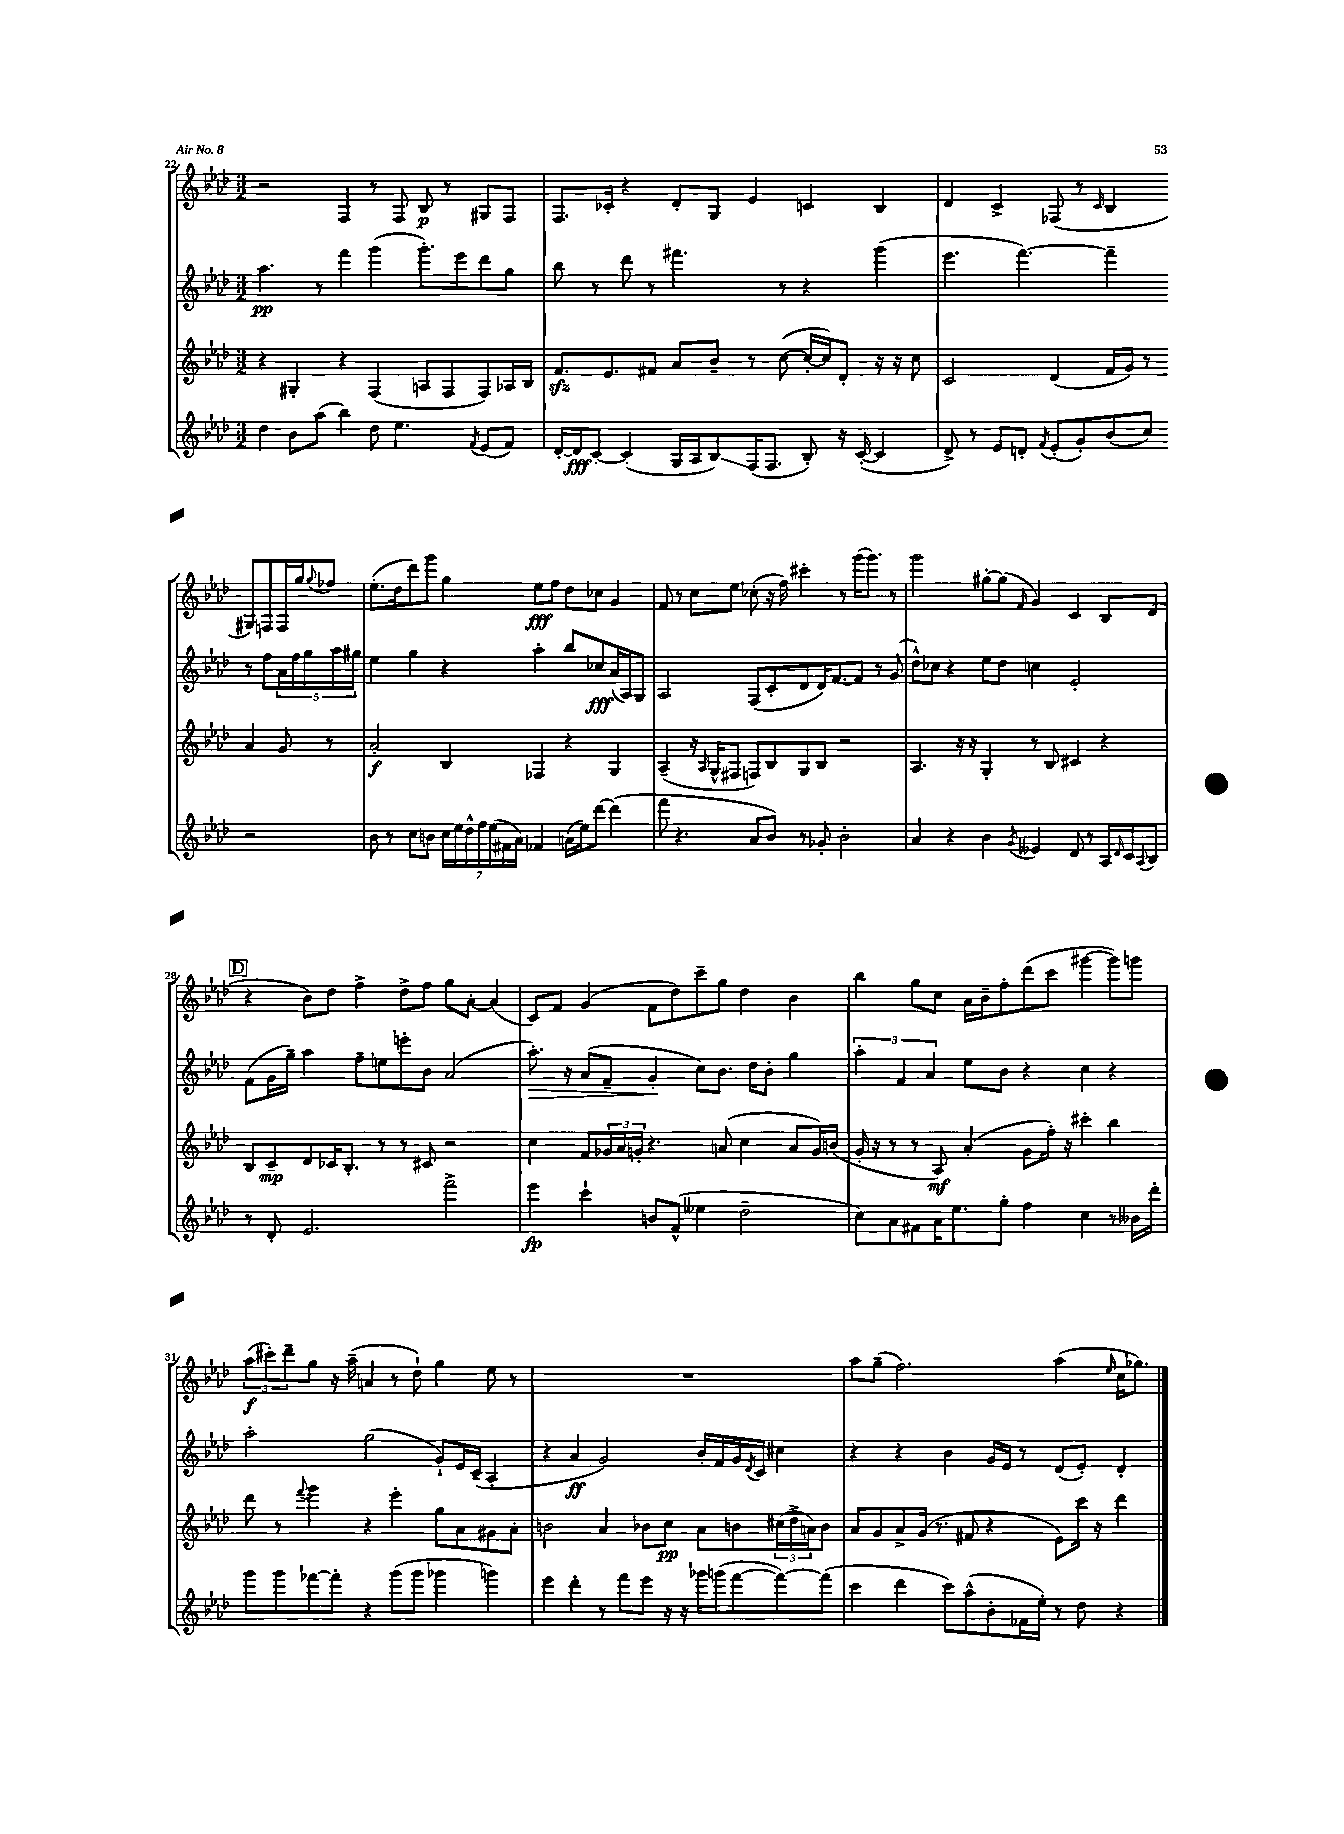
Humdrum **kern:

**kern	**kern	**kern	**kern
*staff4	*staff3	*staff2	*staff1
*clefG2	*clefG2	*clefG2	*clefG2
*k[b-e-a-d-]	*k[b-e-a-d-]	*k[b-e-a-d-]	*k[b-e-a-d-]
*M3/2	*M3/2	*M3/2	*M3/2
4dd-	4r	4.aa-	2r
8b-	4G#'	.	.
(8aa-	.	8r	.
4bb-)	4r	4fff	4F
8dd-	(4F	(4ggg	8r
4.ee-	.	.	8F
.	8A	8.ggg')	8B-
.	8F	.	8r
.	.	16eee-	.
8qf	.	.	.
(8e-	8F)	8ddd-	8G#
8f)	16A-	8gg	8F
.	16B-	.	.
=	=	=	=
[16d-'	8.f	8bb-	8.F
16d-]	.	.	.
[8c'	.	8r	.
.	8.e-	.	16c-'
(4c']	.	8ddd-	4r
.	8f#	8r	.
16G	8a-	4.fff#	8d-'
16A-	.	.	.
8B-)	8b-~	.	8G
(16F	8r	.	4e-
8.F	.	.	.
.	([8cc	8r	.
8B-')	16cc'_	4r	4c
.	16cc])	.	.
16r	8d-'	.	.
([16c'	.	.	.
4c]	16r	(4ggg	4B-
.	16r	.	.
.	8cc	.	.
=	=	=	=
8d-^)	2c	4.eee-	4d-
8r	.	.	.
8e-	.	.	4c^
8d'	.	[4.fff)	.
8qf	.	.	.
(8e-'	(4d-	.	(8F-
8g')	.	.	8r
.	.	.	16qqc
(8b-	16f	4fff~]	4B-
.	16g)	.	.
8cc)	8r	.	.
2r	4a-	8r	8G#)
.	.	8ff	8F
.	8g	20a-	16F
.	.	20ff	.
.	.	.	16gg
.	.	20gg	.
.	.	.	8qqgg
.	8r	.	8ff-
.	.	20aa-	.
.	.	20gg#	.
=	=	=	=
8b-	2a-'	4ee-	(8.ee-'
8r	.	.	.
.	.	.	16dd-
8cc	.	4gg	8ddd-)
8b	.	.	8ggg
28cc	4B-	4r	4gg
28ee-	.	.	.
28dd-^^	.	.	.
28ff	.	.	.
(28ee-	.	.	.
28f#	.	.	.
28a-)	.	.	.
4f-	4F-	4aa-'	8ee-
.	.	.	8ff
(16a	4r	8bb-	8dd-
16ee-)	.	.	.
[8ddd-	.	8cc-	8cc-
(4ddd-]	4G	(16a-	4g
.	.	16A-)	.
.	.	8G	.
=	=	=	=
8fff	(4A-~	2A-	8f
4.r	.	.	8r
.	16r	.	8cc
.	16qqA-	.	.
.	16G^^	.	.
.	8F#	.	8ee-
8a-	8F)	(8F	(8cc-'
8b-)	8B-	8c'	16r
.	.	.	16ff)
8r	8G	8d-	4ccc#'
8g-'	8B-	16d-)	.
.	.	[8.f	.
2b-'	2r	.	8r
.	.	8f]	(16ggg
.	.	.	8.ggg)
.	.	8r	.
.	.	(8g	8r
=	=	=	=
4a-	4.A-	8dd-^^)	2ggg
.	.	8cc-	.
4r	.	4r	.
.	16r	.	.
.	16r	.	.
4b-	4G'	8ee-	[8gg#'
.	.	8dd-	(8gg#]
8qg	.	.	16qqf
4e--	8r	4cc	4g)
.	8B-	.	.
8d-	4c#	2e-'	4c
8r	.	.	.
16A-	4r	.	8B-
16qqd-	.	.	.
16c	.	.	.
8qqA-	.	.	.
8B-	.	.	(8d-
=	=	=	=
8r	8B-	(8f	4r
8d-'	8c~	16g	.
.	.	16gg~)	.
2.e-	8d-	4aa-	8b-)
.	16c-	.	8dd-
.	8.B-'	.	.
.	.	8ff~	4ff^
.	8r	8ee	.
.	8r	8eee'	8dd-^
.	8c#	8b-	8ff
2fff^	2r	(2a-	8gg
.	.	.	[8a-'
.	.	.	(4a-]
=	=	=	=
4eee-	4cc	8.aa-')	8c)
.	.	.	8f
.	.	16r	.
4ccc`	8f	(8a-	(4g
.	24g-	8f~	.
.	24a-	.	.
.	24g'	.	.
8b	4.r	4g'	8f
(8f^^	.	.	8dd-)
4ee--	.	8cc)	8ccc~
.	(8a	8.b-	8gg
2dd-~	4cc	.	4dd-
.	.	16dd-	.
.	.	8b-'	.
.	8a	4gg	4b-
.	16g)	.	.
.	(16b	.	.
=	=	=	=
8cc)	16g'	6aa-'	4bb-
.	16r	.	.
8a-	8r	.	.
.	.	6f	.
8f#	8r	.	8gg
.	.	6a-	.
16a-	8A-)	.	8cc
8.ee-	.	.	.
.	(4a-'	8ee-	16a-
.	.	.	16b-~
8gg'	.	8b-	8ff'
4ff	8g	4r	(8ddd-
.	16ff')	.	8ccc
.	16r	.	.
4cc	4ccc#'	4cc	[4ggg#
8r	4bb-	4r	8ggg#])
16b--	.	.	8ggg
16ddd-'	.	.	.
=	=	=	=
8ggg	8ddd-	2aa-'	(12aa-
.	.	.	12ccc#')
8ggg	8r	.	.
.	.	.	12ddd-~
.	8qqfff	.	.
[8fff-	4ggg	.	8gg
8fff-']	.	.	16r
.	.	.	(16aa-~
4r	4r	(2gg	4a
(8ggg	4eee-'	.	8r
8ggg	.	.	8dd-`)
4ggg-	8gg	8g`)	4gg
.	8a-	16e-	.
.	.	(16c~	.
4ggg)	8g#	4A-'	8ee-
.	8a-'	.	8r
=	=	=	=
4eee-	2b	4r	1.r
4ddd-'	.	4a-	.
8r	4a-	2g)	.
8fff	.	.	.
8eee-	8b-	.	.
16r	8cc	.	.
16r	.	.	.
16ggg-	8a-	16b-'	.
(16ggg	.	16f	.
[8fff	8b	16g	.
.	.	8qd-	.
.	.	16c	.
8fff_)	(24cc#	4cc#	.
.	24dd-^	.	.
.	24a)	.	.
(8fff]	8b	.	.
=	=	=	=
4ccc	8a-	4r	8aa-
.	8g	.	(8gg~
4ddd-	8a-^	4r	2.ff)
.	(16g	.	.
.	8.r	.	.
8ccc)	.	4b-	.
(8aa-^^	8f#	.	.
8b-'	4r	16g	.
.	.	16e-	.
16f-	.	8r	.
16ee-')	.	.	.
8r	8e-)	(8d-	(4aa-
8dd-	16ccc	8e-')	.
.	16r	.	.
.	.	.	16qqee-
4r	4ddd-	4d-'	16cc
.	.	.	8.gg-)
==	==	==	==
*-	*-	*-	*-
